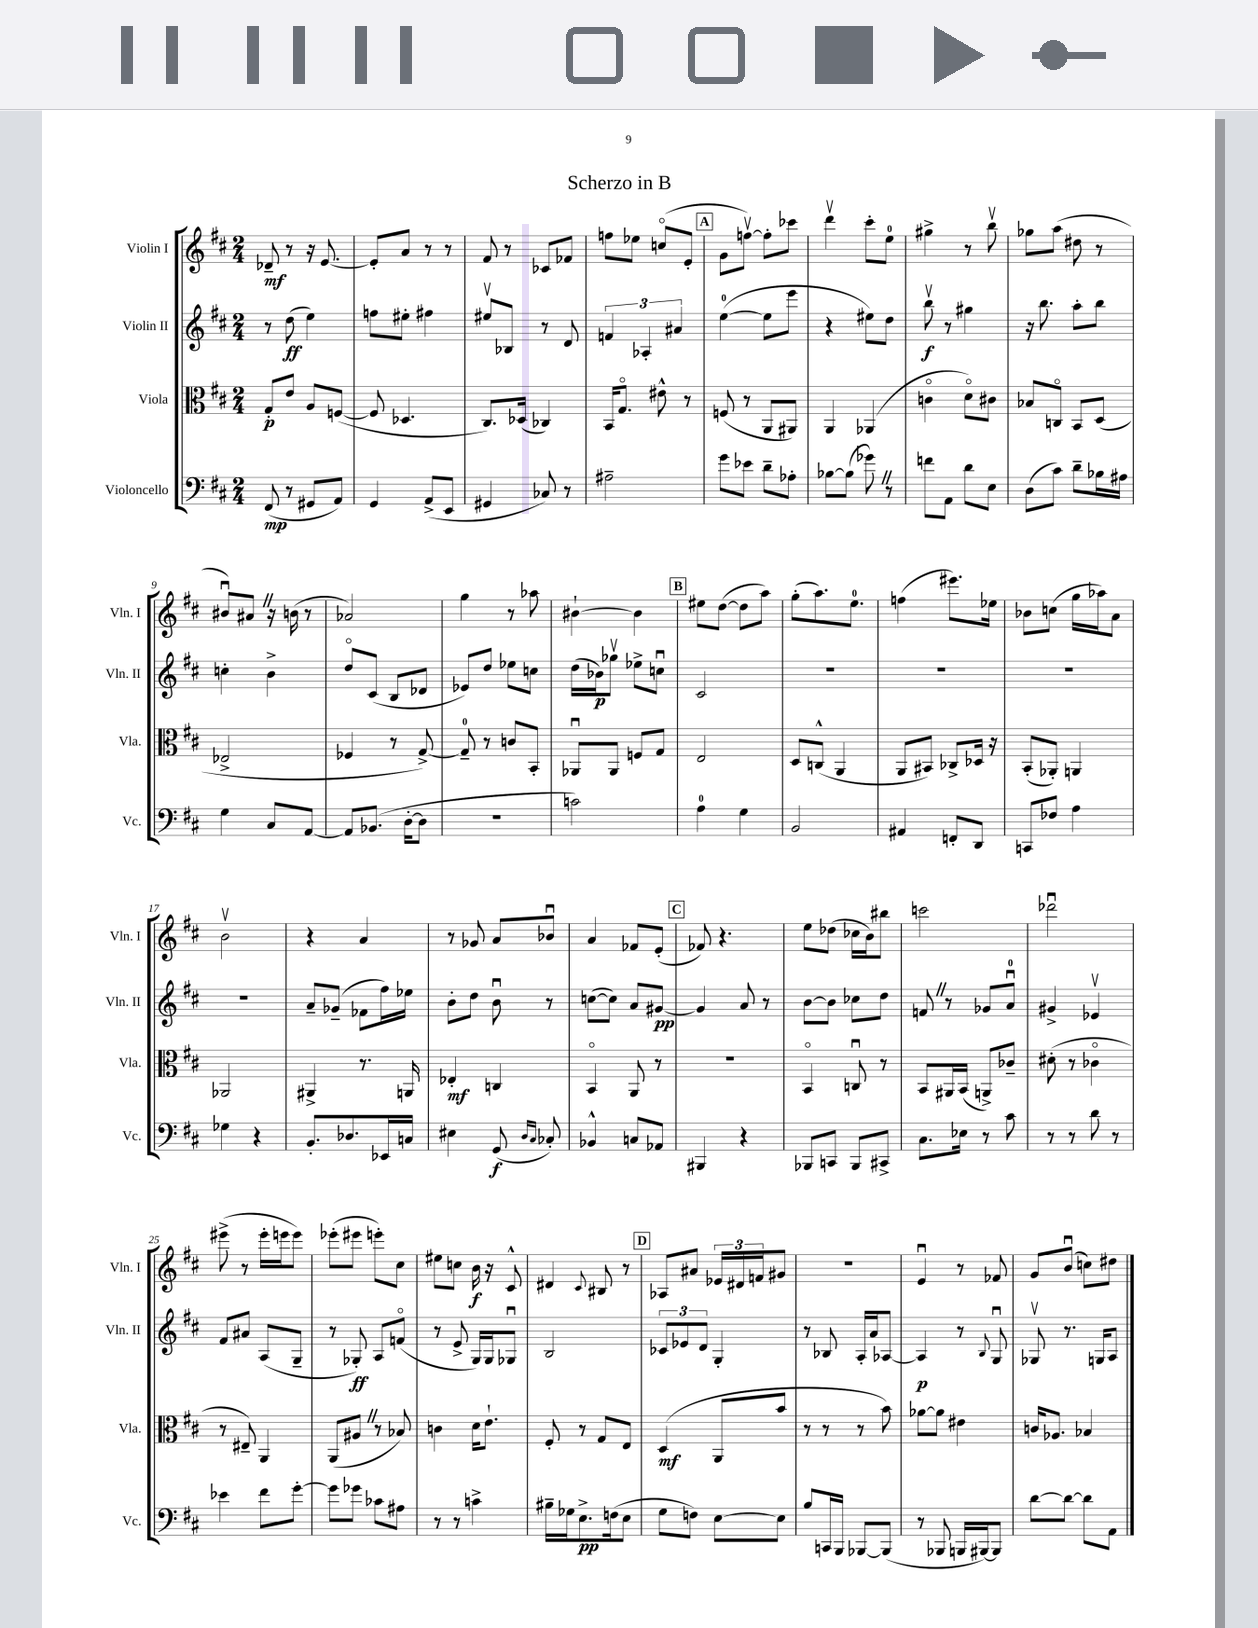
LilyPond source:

\header { title = "Scherzo in B" }
<<
\new StaffGroup <<
\new Staff = "s0" \with { instrumentName = "Violin I" shortInstrumentName = "Vln. I" } {
    \clef treble \key d \major \numericTimeSignature \time 2/4
    des'8--\mf r8 r16 e'8.~ |
    e'8-. a'8 r8 r8 |
    fis'8 r8 ces'8 fes'8 |
    f''8 ees''8 c''8\flageolet( e'8-. |
    \mark \markup { \box "A" } g'8 f''8~\upbow) f''8-. ces'''8 |
    d'''4\upbow cis'''8-. e''8-0 |
    gis''4-> r8 b''8\upbow |
    ges''8 a''8( dis''8 r8 |
    bis'8\downbow) ais'8 \once \override BreathingSign.text = \markup { \musicglyph "scripts.caesura.straight" } \breathe r16 b'16( r8 |
    aes'2) |
    g''4 r8 aes''8 |
    bis'4~-! bis'4 |
    \mark \markup { \box "B" } eis''8 d''8~( d''8 a''8) |
    g''8-.( a''8.) e''8.-0 |
    f''4( eis'''8.) ees''16 |
    bes'8 c''8( g''16 aes''16) a'8 |
    b'2\upbow |
    r4 a'4 |
    r8 ges'8 a'8 bes'8\downbow |
    a'4 fes'8 e'8-.( |
    \mark \markup { \box "C" } fes'8) r4. |
    e''8 des''8( ces''16 b'16) bis''8 |
    c'''2 |
    des'''2\downbow |
    eis'''8->( r8 eis'''16-. e'''16 e'''8) |
    ees'''8-.( eis'''8 e'''8-.) cis''8 |
    eis''8 c''8 b'16\f r16 cis'8-^ |
    dis'4 \appoggiatura { cis'8 } bis8 r8 |
    \mark \markup { \box "D" } aes8 ais'8 \tuplet 3/2 { ees'16 dis'16 f'16 } gis'8 |
    r2 |
    e'4\downbow r8 fes'8 |
    g'8 b'8\downbow( c''8) dis''8 \bar "|." |
}
\new Staff = "s1" \with { instrumentName = "Violin II" shortInstrumentName = "Vln. II" } {
    \clef treble \key d \major \numericTimeSignature \time 2/4
    r8 d''8\ff( e''4) |
    f''8 eis''8-. fis''4 |
    eis''8\upbow bes8 r8 d'8 |
    \tuplet 3/2 { f'4 aes4-. ais'4 } |
    \mark \markup { \box "A" } e''4-0~( e''8 e'''8 |
    r4 eis''8) d''8 |
    b''8\upbow\f r8 gis''4 |
    r16 b''8. a''8-. b''8 |
    c''4-. b'4-> |
    d''8\flageolet cis'8( b8 des'8 |
    ees'8) d''8 ees''8 c''8 |
    d''16( bes'16\p) ges''8\upbow ees''8-> c''8\downbow |
    \mark \markup { \box "B" } cis'2 |
    R2 |
    R2 |
    R2 |
    R2 |
    a'8-- ges'8--( fes'8 fis''16) ees''16 |
    b'8-. d''8 b'8\downbow r8 |
    c''8~( c''8) a'8 gis'8~\pp |
    \mark \markup { \box "C" } gis'4 a'8 r8 |
    b'8~ b'8 ces''8 d''8 |
    f'8 \once \override BreathingSign.text = \markup { \musicglyph "scripts.caesura.straight" } \breathe r8 ges'8 a'8-0\downbow |
    gis'4-> ees'4\upbow |
    fis'8 ais'8 a8( g8-- |
    r8 ges8-.\ff) a8 f'8\flageolet( |
    r8 e'8-> g16) g16 ges8\downbow |
    b2 |
    \mark \markup { \box "D" } \tuplet 3/2 { ces'8 ees'8 d'8 } g4-. |
    r8 bes8 a16-. a'16 aes8~ |
    aes4\p r8 \appoggiatura { b8 } g8\downbow |
    ges8\upbow r8. g16 a8 \bar "|." |
}
\new Staff = "s2" \with { instrumentName = "Viola" shortInstrumentName = "Vla." } {
    \clef alto \key d \major \numericTimeSignature \time 2/4
    g8-.\p e'8 a8 f8~( |
    f8 des4. |
    cis8.) des16( ces4) |
    b,16 g8.\flageolet eis'8-^ r8 |
    \mark \markup { \box "A" } f8( r8 a,8 ais,8) |
    a,4 aes,4( |
    c'4\flageolet d'8\flageolet) cis'8 |
    bes8 c8\flageolet b,8 d8( |
    ees2-> |
    fes4 r8 g8~->) |
    g8-0-- r8 c'8 b,8-. |
    aes,8\downbow aes,8 f8 g8 |
    \mark \markup { \box "B" } e2 |
    d8 c8-^( a,4 |
    a,8 bis,8) ces8-> des16 r16 |
    b,8-.( aes,8-.) a,4 |
    aes,2 |
    ais,4-> r8. a,16 |
    ees4-.\mf c4 |
    b,4\flageolet a,8 r8 |
    \mark \markup { \box "C" } r2 |
    b,4\flageolet c8\downbow r8 |
    b,8 ais,16 b,16( a,8->) ces'8-- |
    dis'8-.( r8 ces'4\flageolet |
    r8 eis8--) a,4 |
    a,8( ais8 \once \override BreathingSign.text = \markup { \musicglyph "scripts.caesura.straight" } \breathe r8 bes8) |
    c'4 d'16 e'8.-! |
    fis8-. r8 g8 e8 |
    \mark \markup { \box "D" } d4\mf( a,8 b'8 |
    r8 r8 r8 b'8) |
    aes'8~ aes'8 eis'4 |
    c'16 aes8. bes4 \bar "|." |
}
\new Staff = "s3" \with { instrumentName = "Violoncello" shortInstrumentName = "Vc." } {
    \clef bass \key d \major \numericTimeSignature \time 2/4
    fis,8\mp( r8 gis,8 a,8) |
    g,4 a,8->( e,8 |
    gis,4 ces8) r8 |
    ais2-- |
    \mark \markup { \box "A" } g'8 ees'8 d'8-- aes8-. |
    bes8~ bes8( ges'8) \once \override BreathingSign.text = \markup { \musicglyph "scripts.caesura.straight" } \breathe r8 |
    f'8 a,8 d'8 e8 |
    d8( cis'8) d'8-- bes16 ais16 |
    g4 cis8 a,8~ |
    a,8 bes,8.( d16~-. d8 |
    R2 |
    c'2) |
    \mark \markup { \box "B" } a4-0 g4 |
    b,2 |
    ais,4 f,8-. d,8 |
    c,8 fes8 a4 |
    ges4 r4 |
    b,8.-. des8. ees,16 c16 |
    eis4 g,8\f( \grace { d16 cis16 } ces8-.) |
    bes,4-^ c8 aes,8 |
    \mark \markup { \box "C" } bis,,4 r4 |
    bes,,8 c,8 bes,,8 cis,8-> |
    cis8. ees16 r8 cis'8 |
    r8 r8 d'8 r8 |
    ees'4 fis'8 g'8~-. |
    g'8 ges'8 ces'8 ais8 |
    r8 r8 c'4-> |
    bis16-- ges16 e8.->\pp f16( e8 |
    \mark \markup { \box "D" } g8 f8) e8~ e8 |
    b8 c,16 b,,16 bes,,8~ bes,,8( |
    r8 bes,,8 b,,16 bis,,16~) bis,,8 |
    d'8~ d'8~ d'8 a,8 \bar "|." |
}
>>
>>
